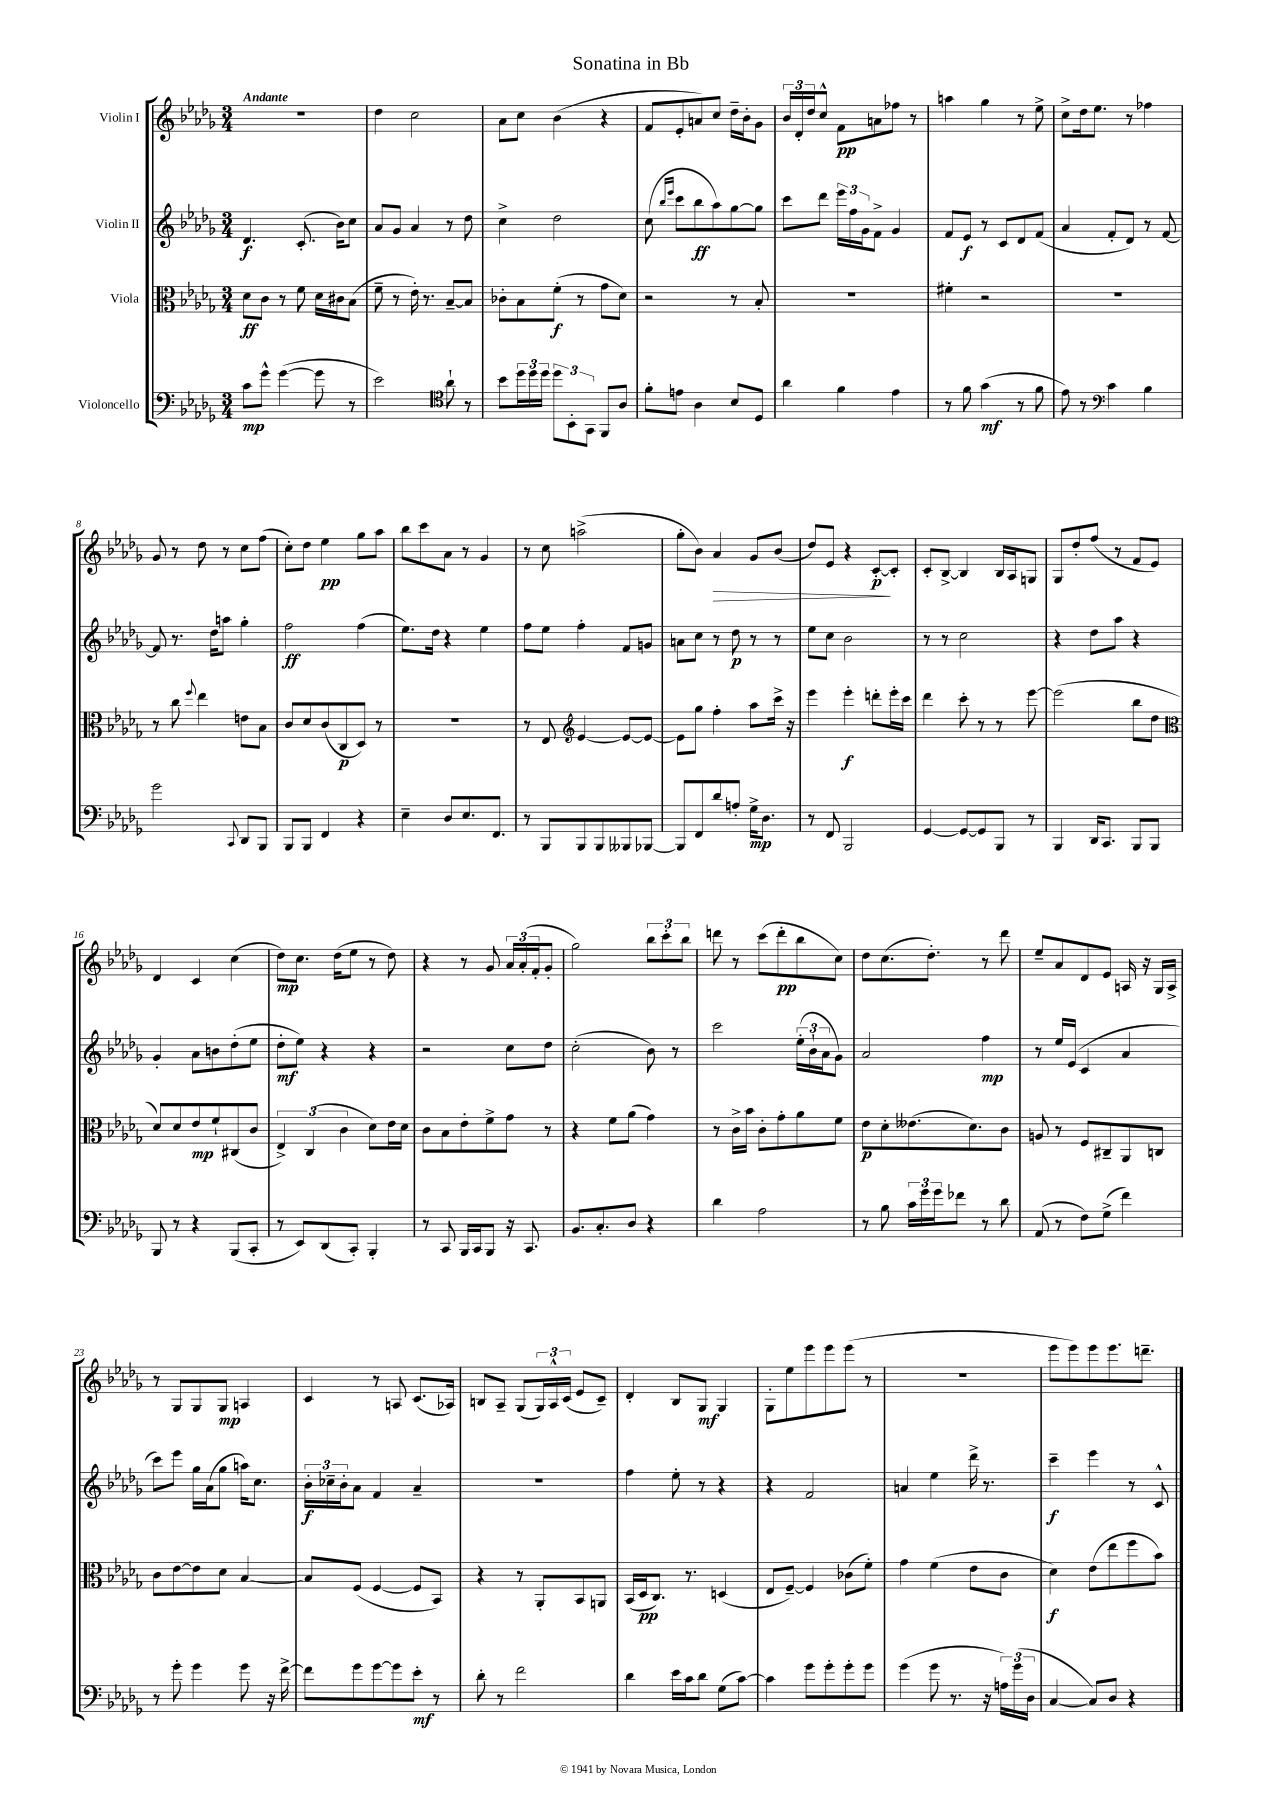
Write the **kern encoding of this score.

**kern	**kern	**kern	**kern
*staff4	*staff3	*staff2	*staff1
*clefF4	*clefC3	*clefG2	*clefG2
*k[b-e-a-d-g-]	*k[b-e-a-d-g-]	*k[b-e-a-d-g-]	*k[b-e-a-d-g-]
*M3/4	*M3/4	*M3/4	*M3/4
8c	8d-	4.d-	2.r
8g-^^	8c	.	.
([4g-	8r	.	.
.	8f	(8.c'	.
8g-]	16d-	.	.
.	16c#	16b-)	.
8r	(8B-	8cc	.
=	=	=	=
2e-)	8f~	8a-	4dd-
.	8r	8g-	.
.	16e-')	4a-	2cc
.	8.r	.	.
*clefC4	*	*	*
8a-`	[8B-~	8r	.
8r	8B-]	8dd-	.
=	=	=	=
8b-	8c-'	4cc^	8a-
24dd-	8B-	.	8cc
24dd-	.	.	.
24dd-	.	.	.
12dd-	(8f'	2dd-	(4b-
12BB-'	.	.	.
.	8r	.	.
12GG-	.	.	.
8FF	8g-	.	4r
8A-	8d-)	.	.
=	=	=	=
8f'	2r	(8cc	8f
.	.	16qqbb-	.
.	.	16qqeee-	.
8e	.	8ccc	8e-'
4A-	.	8bb-	8a)
.	.	8aa-)	8cc
8B-	8r	[8gg-	16dd-~
.	.	.	16b-'
8D-	8B-'	8gg-]	8g-
=	=	=	=
4a-	2.r	8ccc	24b-
.	.	.	24d-'
.	.	.	24dd-
.	.	8ddd-	8cc^^
4f	.	24eee-	8f
.	.	24ff	.
.	.	24g-	.
.	.	8f^	8a
4e-	.	4g-	8ff-
.	.	.	8r
=	=	=	=
8r	4f#'	8f	4aa
8f	.	8e-	.
(4g-	2r	8r	4gg-
.	.	8c	.
8r	.	8d-	8r
8f	.	(8f	8ee-^
=	=	=	=
8e-)	2.r	4a-	8cc^
8r	.	.	16dd-
.	.	.	8.ee-
*clefF4	*	*	*
4c	.	8f'	.
.	.	8d-)	8r
4B-	.	8r	4ff-
.	.	[8f	.
=	=	=	=
2g-	8r	8f]	8g-
.	8cc	8.r	8r
.	8qqff	.	.
.	4ee-	.	8dd-
.	.	16dd-	.
.	.	8aa	8r
8qqCC	.	.	.
8DD-	8e	4gg-'	8cc
8BBB-	8B-	.	(8ff
=	=	=	=
8BBB-	8c	2ff	8cc')
8BBB-	8d-	.	8dd-
4FF	(8c	.	4ee-
.	8C	.	.
4r	8D-)	(4ff	8gg-
.	8r	.	8aa-
=	=	=	=
4E-~	2.r	8.ee-)	8bb-
.	.	.	8ccc
.	.	16dd-	.
8D-	.	4r	8a-
8.E-	.	.	8r
.	.	4ee-	4g-
8.FF	.	.	.
=	=	=	=
8r	8r	8ff	8r
8BBB-	8E-	8ee-	8cc
*	*clefG2	*	*
8BBB-	[4e-	4ff'	(2aa^
8BBB-	.	.	.
8BBB--	8e-_	8f	.
[8BBB-	8e-_	8g	.
=	=	=	=
8BBB-]	8e-]	8a	8gg-'
8FF	8gg-	8cc	8b-)
8d-	4ff'	8r	4a-
8A'	.	8dd-	.
16G-^	8aa-	8r	8g-
8.D-	.	.	.
.	16ccc^	8r	(8b-
.	16r	.	.
=	=	=	=
8r	4eee-	8ee-	8dd-)
8FF	.	8cc	8e-
2BBB-	4eee-'	2b-	4r
.	8ddd'	.	[8c'
.	16eee-'	.	8c']
.	16ccc	.	.
=	=	=	=
[4GG-	4ddd-	8r	8c'
.	.	8r	[8B-^
8GG-_	8ccc'	2cc	4B-]
8GG-]	8r	.	.
8BBB-	8r	.	16B-
.	.	.	16A-
8r	[8eee-	.	8G
=	=	=	=
4BBB-	(2eee-]	4r	8G-
.	.	.	8dd-'
16DD-	.	8dd-	(8ff
8.CC	.	.	.
.	.	8aa-	8r
8BBB-	8bb-	4r	8f
8BBB-	8dd-	.	8e-)
=	=	=	=
*	*clefC3	*	*
8BBB-	8d-)	4g-'	4d-
8r	8d-	.	.
4r	8e-	8a-	4c
.	8f`	8b	.
(8BBB-	(8C#	(8dd-'	(4cc
8CC'	8c	8ee-	.
=	=	=	=
8r	6E-^)	8dd-'	8dd-)
8EE-)	.	8ee-)	8.cc
.	(6C	.	.
(8DD-	.	4r	.
.	.	.	(16dd-
.	6c	.	.
8CC')	.	.	8ee-
4BBB-'	8d-)	4r	8r
.	16e-	.	8dd-)
.	16d-	.	.
=	=	=	=
8r	8c	2r	4r
8CC	8B-	.	.
16BBB-	8e-'	.	8r
16CC	.	.	.
8BBB-	8f^	.	8g-
16r	8g-	8cc	24a-
.	.	.	(24a-'
8.CC	.	.	.
.	.	.	24f'
.	8r	8dd-	8g-'
=	=	=	=
8.BB-	4r	(2cc'	2gg-)
8.C'	.	.	.
.	8f	.	.
8D-	(8a-	.	.
4r	4g-)	8b-)	12bb-
.	.	.	12ccc'
.	.	8r	.
.	.	.	12bb-
=	=	=	=
4d-	8r	2ccc	8ddd
.	16c^	.	8r
.	16b-	.	.
2A-	8c'	.	(8ccc
.	8g-'	.	8ddd'
.	8a-	(24ee-'	8bb-
.	.	24b-`	.
.	.	24a-	.
.	8f	8g-)	8cc)
=	=	=	=
8r	8e-	2a-	8dd-
8B-	8d-'	.	(8.cc
24c	(8.e--	.	.
24g-	.	.	.
.	.	.	8.dd-')
24g-	.	.	.
8f-	.	.	.
.	8.d-)	.	.
8r	.	4ff	8r
8d-	8c	.	8ddd-
=	=	=	=
(8AA-	8A	8r	8ee-~
8r	8r	16ee-	8a-
.	.	(16e-	.
8F)	8F	4c	8d-
(8G-^	8C#~	.	8e-
4f)	8AA-	4a-	16A
.	.	.	16r
.	8C	.	16G-
.	.	.	16A^
=	=	=	=
8r	8c	8ccc)	8r
8g-'	[8e-	8eee-	8G-
4g-	8e-]	16gg-	8G-
.	.	(16a-	.
.	8d-	8gg-	8G-
8g-	[4B-	16aa)	4A
.	.	8.cc	.
16r	.	.	.
[16f^	.	.	.
=	=	=	=
8f]	8B-]	24b-'	4c
.	.	24cc-~	.
.	.	24b-'	.
8g-	(8F	8a-	.
[8g-	[4F	4f	8r
8g-]	.	.	8A
8e-'	8F]	4a-~	(8.c
8r	8BB-)	.	.
.	.	.	16A-)
=	=	=	=
8d-'	4r	2.r	8B
8r	.	.	8A-~
2f	8r	.	(8G-
.	8AA-'	.	24G-)
.	.	.	24A-^^
.	.	.	(24c
.	8BB-	.	8e-
.	8AA	.	8c~)
=	=	=	=
4d-	(16BB-	4ff	4d-'
.	16D-	.	.
.	8.C)	.	.
16e-	.	8ee-'	8B-
16c	8.r	.	.
8d-	.	8r	8G-
(8G-	(4D	4r	4G-
[8c)	.	.	.
=	=	=	=
4c]	8E-	4r	8G-'
.	[8F~)	.	8ee-
8g-	4F]	2f	8eee-
8g-'	.	.	8eee-
8g-'	(8c-	.	(8eee-
8g-	8f')	.	8r
=	=	=	=
(4g-	4g-	4a	2.r
8g-	(4f	4ee-	.
8.r	.	.	.
.	8e-	16ddd-^	.
16r	.	8.r	.
24A)	8c	.	.
(24g-	.	.	.
24D-	.	.	.
=	=	=	=
[4C	4d-)	4ccc~	8eee-
.	.	.	8eee-)
8C])	(8e-	4eee-	8eee-
8D-	8ee-	.	8.eee-
4r	8ff	8r	.
.	.	.	8.ddd~
.	8b-)	8c^^	.
==	==	==	==
*-	*-	*-	*-
